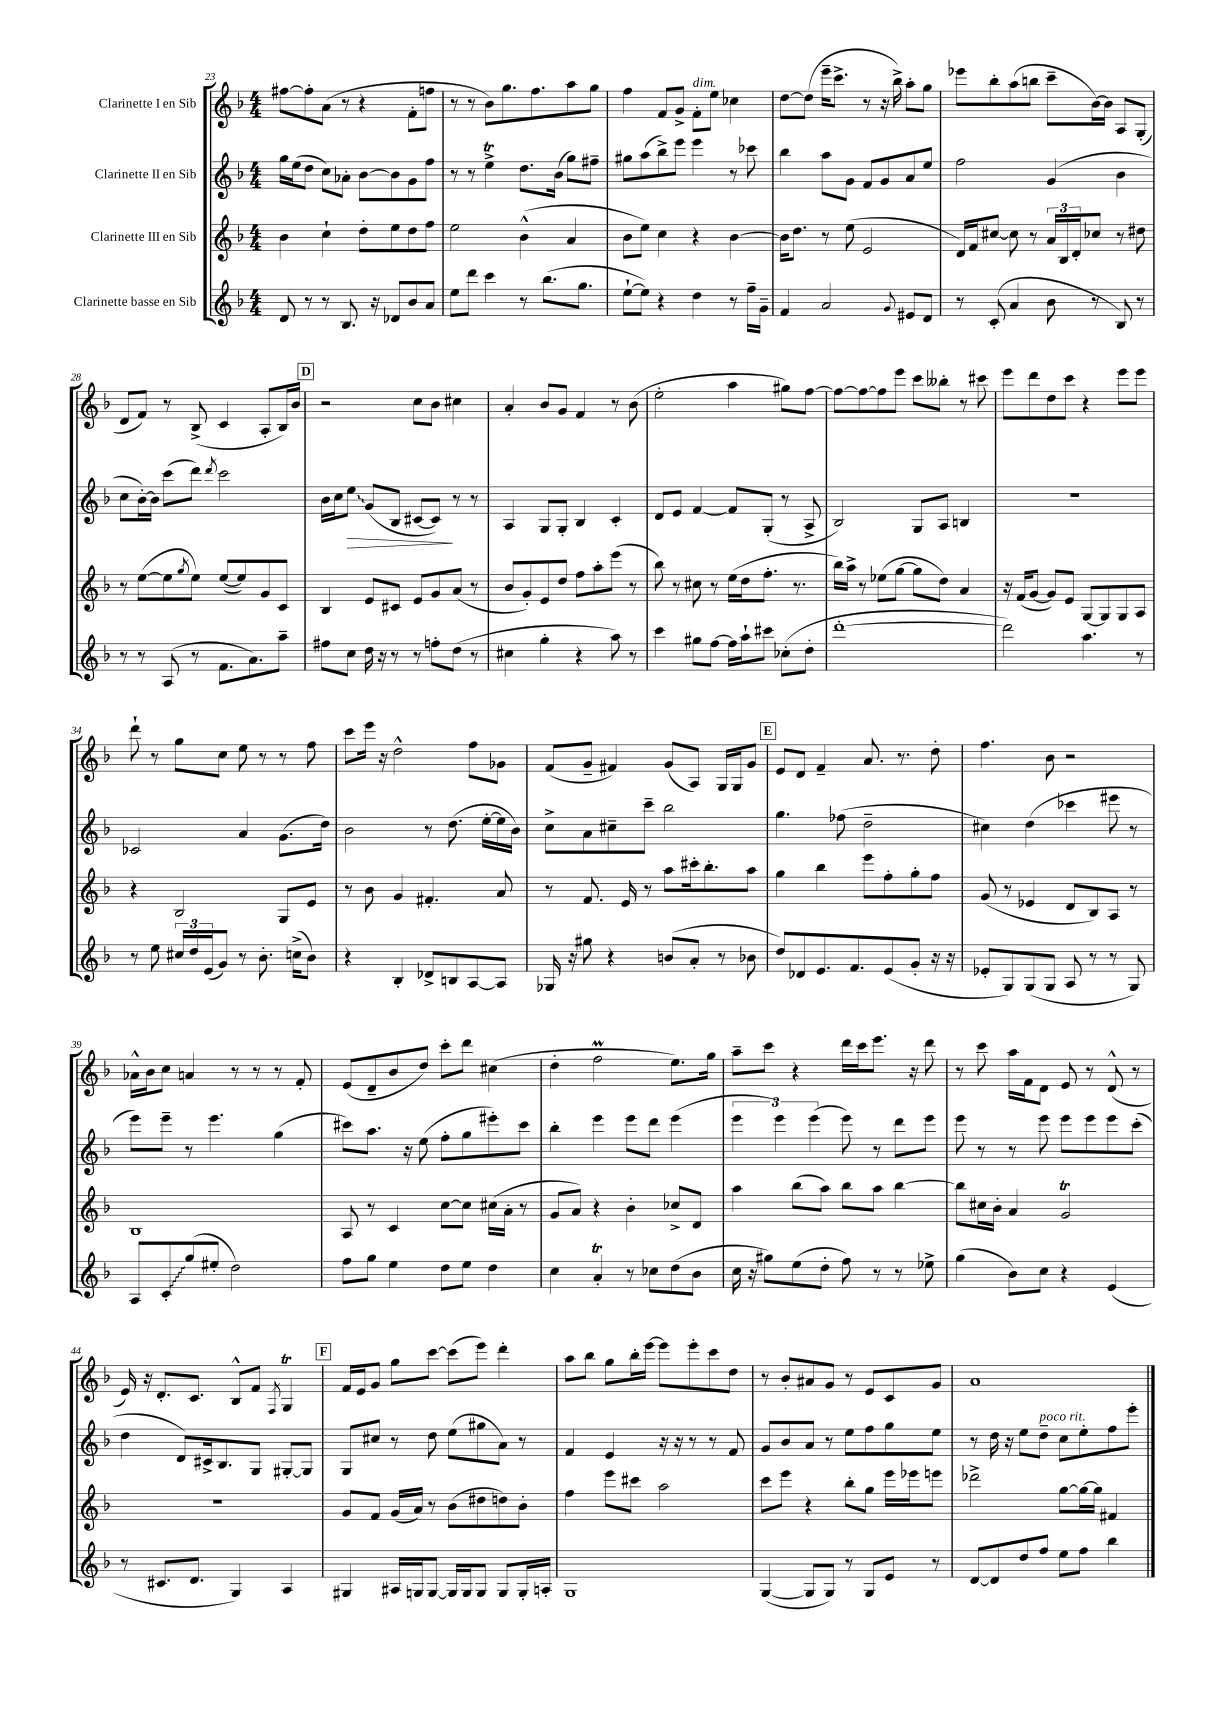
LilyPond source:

<<
\new StaffGroup <<
\new Staff = "s0" \with { instrumentName = "Clarinette I en Sib" } {
    \clef treble \key f \major \numericTimeSignature \time 4/4
    fis''8~ fis''8-. a'8( r8 r4 f'8-. f''8 |
    r8 r8 bes'8) g''8. f''8. a''8 g''8 |
    f''4 f'8 g'8-> f'8-.^\markup { \italic "dim." } e''8 ces''4 |
    d''8~ d''8( e'''16-- c'''8.-> r8 r16 bes''16->) a''8-. g''8 |
    ees'''8 bes''8-. a''8( b''8 c'''8-- bes'16~) bes'16 a8 g8-.( |
    d'8 f'8) r8 bes8->( c'4 a8-. bes16) bes'16 |
    \mark \markup { \box "D" } r2 c''8 bes'8 cis''4 |
    a'4-. bes'8 g'8 f'4 r8 bes'8( |
    e''2-. a''4 gis''8) f''8~ |
    f''8~ f''8~ f''8 e'''8 c'''8 beses''8-. r8 cis'''8 |
    e'''8 d'''8 d''8 c'''8 r4 e'''8 e'''8 |
    d'''8-! r8 g''8 c''8 e''8 r8 r8 f''8 |
    c'''8 e'''16 r16 d''2-^ f''8 ges'8 |
    f'8( g'8-- fis'4) g'8( a8) g16 g16 g'8 |
    \mark \markup { \box "E" } e'8 d'8 f'4-- a'8. r8. d''8-. |
    f''4. bes'8 r2 |
    aes'16-^ bes'16 c''8 a'4 r8 r8 r8 f'8-. |
    e'8( d'8-- bes'8 d''8) c'''8-. d'''8 cis''4( |
    d''4-. f''2\prall e''8.) g''16 |
    a''8-- c'''8 r4 d'''16 c'''16 e'''8. r16 d'''8 |
    r8 c'''8 a''16 f'16 d'8 e'8 r8 d'8-^( r8 |
    e'16) r16 d'8.-. c'8. bes8-^ f'8 \acciaccatura { f8 } g4\trill |
    \mark \markup { \box "F" } f'16 e'16 g'8 g''8 c'''8~ c'''8( e'''8) d'''4-. |
    a''8 bes''8 g''8 bes''16-. e'''16~ e'''8 e'''8-. c'''8 d''8 |
    r8 bes'8-. ais'8 g'8 r8 e'8 c'8 g'8 |
    a'1 \bar "|." |
}
\new Staff = "s1" \with { instrumentName = "Clarinette II en Sib" } {
    \clef treble \key f \major \numericTimeSignature \time 4/4
    g''16 e''16( d''8 c''8) aes'8-. bes'8~ bes'8 g'8 f''8 |
    r8 r8 e''4->\trill d''8. bes'16( g''8) fis''8-- |
    gis''8 a''8( bes''8->) e'''8 e'''4 r8 ces'''8 |
    bes''4 a''8 g'8 f'8 g'8 a'8 e''8 |
    f''2 g'4( bes'4 |
    c''8 bes'16~-.) bes'16 c'''8( d'''8) \acciaccatura { d'''8 } c'''2 |
    \mark \markup { \box "D" } bes'16 c''16 \once \override Glissando.style = #'zigzag e''8\glissando\> g'8( bes8 cis'8~ cis'8\!) r8 r8 |
    a4 g8 g8-. bes4 c'4-. |
    d'8 e'8 f'4~ f'8 g8-.( r8 a8-> |
    bes2) g8 a8 b4 |
    r1 |
    ces'2 a'4 g'8.( d''16) |
    bes'2 r8 d''8.( e''16~-. e''16 bes'16) |
    c''8-> a'8 cis''8-- c'''8-- bes''2 |
    \mark \markup { \box "E" } g''4. fes''8( d''2-- |
    cis''4) d''4( ces'''4 eis'''8 r8 |
    e'''8) e'''8-- r8 e'''4. g''4( |
    cis'''8) a''8. r16 e''8( f''8-. g''8 eis'''8-.) cis'''8 |
    bes''4-. e'''4 e'''8 d'''8 e'''4( |
    \tuplet 3/2 { e'''4 e'''4) e'''4( } e'''8) r8 d'''8 e'''8 |
    e'''8 r8 r8 e'''8 e'''8 e'''8 e'''8 c'''8-.( |
    d''4 d'8) cis'16-> bes8. g8 gis8~-. gis8 |
    \mark \markup { \box "F" } g8 cis''8 r8 d''8 e''8( gis''8 a'8) r8 |
    f'4 e'4 r16 r16 r8 r8 f'8 |
    g'8 bes'8 a'8 r8 e''8 f''8 g''8 e''8 |
    r8 d''16 r16 e''8 d''8--^\markup { \italic "poco rit." } c''8 e''8-. f''8 e'''8-. \bar "|." |
}
\new Staff = "s2" \with { instrumentName = "Clarinette III en Sib" } {
    \clef treble \key f \major \numericTimeSignature \time 4/4
    bes'4 c''4-! d''8-. e''8 d''8 f''8 |
    e''2 bes'4-^( a'4 |
    bes'8 e''8) c''4 r4 bes'4~ |
    bes'16 d''8. r8 e''8( e'2 |
    d'16) f'16 cis''8~ cis''8 r8 \tuplet 3/2 { a'16 bes16 d'16-. } ces''8 r8 dis''8 |
    r8 e''8~( e''8 \acciaccatura { g''8 } e''8) e''8~( e''8) g'8 c'8 |
    \mark \markup { \box "D" } bes4 e'8 cis'8 e'8 g'8 a'8( r8 |
    bes'8 g'8-.) e'8 d''8 f''8 a''8-. e'''8( r8 |
    bes''8) r8 cis''8 r8 e''16( d''16 f''8.-. r8. |
    bes''16) a''16-> r8 ees''8( g''8~ g''8 d''8) a'4 |
    r16 f'16( g'8~ g'8) e'8 g8~ g8 g8 a8 |
    r4 bes2 g8 e'8 |
    r8 bes'8 g'4 fis'4.-. a'8 |
    r8 f'8. e'16 r8 a''8 cis'''16-. bes''8.-. a''8 |
    \mark \markup { \box "E" } g''4 bes''4 e'''8 f''8-. g''8-. f''8 |
    g'8( r8 ees'4 d'8 bes8) a8 r8 |
    bes1 |
    a8 r8 c'4 c''8~ c''8 cis''16( a'16-. r8 |
    g'8 a'8) r4 bes'4-. ces''8-> d'8 |
    a''4 bes''8( a''8) bes''8 a''8 bes''4~ |
    bes''8 cis''16 bes'16-. a'4 g'2\trill |
    r1 |
    \mark \markup { \box "F" } g'8 f'8 g'16( a'16) r8 bes'8( dis''8 d''8) bes'8-. |
    f''4 e'''8 cis'''8 a''2 |
    c'''8 e'''8 r4 bes''8-. g''8 e'''16 ees'''16 e'''8 |
    des'''2-> g''8~ g''16~ g''16 fis'4 \bar "|." |
}
\new Staff = "s3" \with { instrumentName = "Clarinette basse en Sib" } {
    \clef treble \key f \major \numericTimeSignature \time 4/4
    d'8 r8 r8 bes8. r16 des'8 bes'8 a'8 |
    e''8 d'''8 c'''4 r8 bes''8.( g''8. |
    e''8~-! e''8) r4 d''4 r8 f''16-- g'16-- |
    f'4 a'2 \appoggiatura { g'8 } eis'8 d'8 |
    r8 c'8-.( a'4 bes'8 r8 bes8) r8 |
    r8 r8 a8( r8 f'8. a'8.) a''8-- |
    \mark \markup { \box "D" } fis''8 c''8 d''16 r16 r8 r8 f''8-. d''8( r8 |
    cis''4 g''4-. r4 a''8) r8 |
    c'''4 gis''8 f''8~ f''16 a''16-! cis'''8 ces''8-.( d''8-. |
    d'''1~-. |
    d'''2) a''4. r8 |
    r8 e''8 \tuplet 3/2 { cis''16 d''16 e'16( } g'8) r8 bes'8.-. c''16->( bes'8) |
    r4 bes4-. des'8-> b8 a8~ a8 |
    ges16 r16 gis''8 r4 b'8( a'8-. r8 bes'8 |
    \mark \markup { \box "E" } d''8) des'8 e'8. f'8. e'8( g'8-. r16 r16 |
    ees'8-. g8) g8( g8 a8 r8 r8 g8) |
    a8 \once \override Glissando.style = #'zigzag c'8-.\glissando g''8( eis''8-. d''2) |
    f''8 g''8 e''4 d''8 e''8 d''4 |
    c''4 a'4-.\trill r8 ces''8 d''8( bes'8 |
    c''16 r16 gis''8) e''8( d''8-. f''8) r8 r8 ees''8-> |
    g''4( bes'8) c''8 r4 e'4( |
    r8 cis'8. d'8. g4) a4 |
    \mark \markup { \box "F" } gis4 ais16 g16 g8~ g16 g16 g8 g8 g16-. a16-. |
    g1 |
    g4~( g8 g8) r8 g8 e'8 r8 |
    d'8~ d'8 d''8 f''8 e''8 f''8 bes''4 \bar "|." |
}
>>
>>
\layout { \context { \Score currentBarNumber = #23 } }
